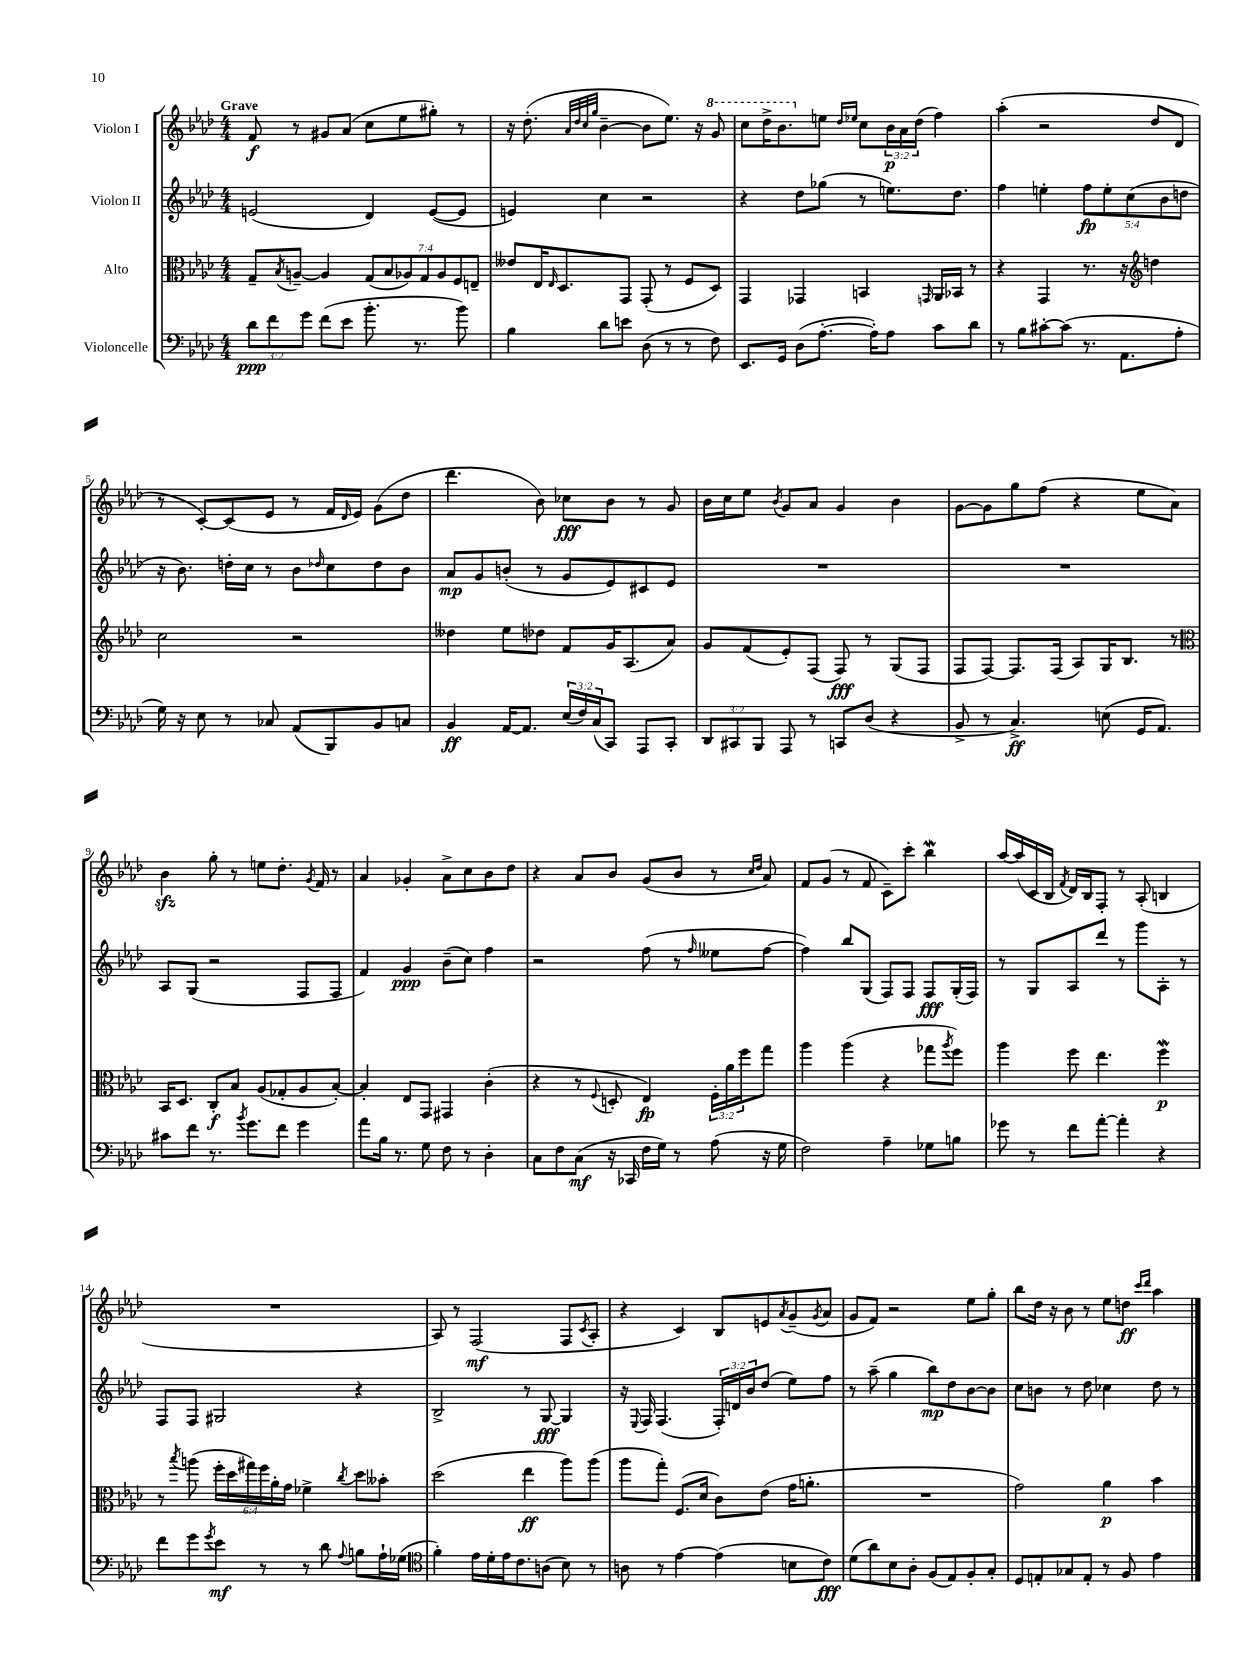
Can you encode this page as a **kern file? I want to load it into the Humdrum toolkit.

**kern	**dynam	**kern	**dynam	**kern	**dynam	**kern	**dynam
*part4	*part4	*part3	*part3	*part2	*part2	*part1	*part1
*staff4	*staff4	*staff3	*staff3	*staff2	*staff2	*staff1	*staff1
*I"Violoncelle	*	*I"Alto	*	*I"Violon II	*	*I"Violon I	*
*clefF4	*	*clefC3	*	*clefG2	*	*clefG2	*
*k[b-e-a-d-]	*	*k[b-e-a-d-]	*	*k[b-e-a-d-]	*	*k[b-e-a-d-]	*
*M4/4	*	*M4/4	*	*M4/4	*	*M4/4	*
=1	=1	=1	=1	=1	=1	=1	=1
!	!	!	!	!	!	!LO:TX:a:B:t=Grave	!
12d-\L	ppp	8G~/L	.	(2en/	.	8f/	f
12f\	.	.	.	.	.	.	.
.	.	8qB-/	.	.	.	.	.
.	.	[8An~/J	.	.	.	8r	.
12g\J	.	.	.	.	.	.	.
(8f\L	.	4A/]	.	.	.	8g#X/L	.
8e-\J	.	.	.	.	.	(8a-/J	.
8.b-'\	.	(14G/L	.	4d-/)	.	8cc\L	.
.	.	14B-/	.	.	.	.	.
.	.	.	.	.	.	8ee-\	.
.	.	14A-X/)	.	.	.	.	.
8.r	.	.	.	.	.	.	.
.	.	14G/	.	.	.	.	.
.	.	.	.	([8e/L	.	8gg#X'\J)	.
.	.	14A-/	.	.	.	.	.
.	.	14F/	.	.	.	.	.
8b-\)	.	.	.	8e/J]	.	8r	.
.	.	14En~/J	.	.	.	.	.
=2	=2	=2	=2	=2	=2	=2	=2
4B-\	.	8e--X/L	.	4en/)	.	16r	.
.	.	.	.	.	.	(8.dd-'\	.
.	.	16E-/K	.	.	.	.	.
.	.	16qqE-/	.	.	.	.	.
.	.	8.D-/	.	.	.	.	.
.	.	.	.	.	.	32qqa-/LLL	.
.	.	.	.	.	.	32qqdd-/	.
.	.	.	.	.	.	32qqcc/	.
.	.	.	.	.	.	32qqgg/JJJ	.
8d-\L	.	.	.	4cc\	.	[4b-~\	.
8en\J	.	8GG/J	.	.	.	.	.
(8D-\	.	(8GG'/	.	2r	.	8b-\L]	.
8r	.	8r	.	.	.	8.ee-\J)	.
8r	.	8F/L	.	.	.	.	.
.	.	.	.	.	.	16r	.
*	*	*	*	*	*	*8va	*
8F\)	.	8D-/J)	.	.	.	8gg/	.
=3	=3	=3	=3	=3	=3	=3	=3
8.EE-/L	.	4GG/	.	4r	.	8ccc\L	.
.	.	.	.	.	.	16ddd-^\K	.
16GG/Jk	.	.	.	.	.	8.bb-\	.
(8D-\L	.	4GG-X/	.	8dd-\L	.	.	.
*	*	*	*	*	*	*X8va	*
[8.A-'\J	.	.	.	(8gg-X\J	.	8een\J	.
.	.	.	.	.	.	16qqdd-/LL	.
.	.	.	.	.	.	16qqee-X/JJ	.
.	.	4BBn/	.	8r	.	8cc\L	.
16A-'\KL])	.	.	.	.	.	.	.
8A-\J	.	.	.	8.een\L)	.	24b-\L	p
.	.	.	.	.	.	24a-\	.
.	.	.	.	.	.	(24dd-\JJ	.
.	.	16qqGGn/	.	.	.	.	.
8c\L	.	16AA-/LL	.	.	.	4ff\)	.
.	.	16BB-X/JJ	.	8.dd-\J	.	.	.
8d-\J	.	8r	.	.	.	.	.
=4	=4	=4	=4	=4	=4	=4	=4
8r	.	4r	.	4ff\	.	(4aa-'\	.
8B-\L	.	.	.	.	.	.	.
[8c#X'\	.	4GG/	.	4een'\	.	2r	.
(8c#\J]	.	.	.	.	.	.	.
8.r	.	8.r	.	10ff\L	fp	.	.
.	.	.	.	10ee'\	.	.	.
8.AA-\L	.	16r	.	.	.	.	.
.	.	.	.	(10cc\	.	.	.
*	*	*clefG2	*	*	*	*	*
.	.	4ddn\	.	.	.	8dd-/L	.
.	.	.	.	10b-\	.	.	.
8A-'\J	.	.	.	.	.	8d-/J	.
.	.	.	.	10ddn\J	.	.	.
!!LO:LB:g=z
=5	=5	=5	=5	=5	=5	=5	=5
16G\)	.	2cc\	.	16r	.	8r	.
16r	.	.	.	8.b-\)	.	.	.
8E-\	.	.	.	.	.	[8c'/L)	.
8r	.	.	.	16ddn'\LL	.	(8c/]	.
.	.	.	.	16cc\JJ	.	.	.
8C-X/	.	.	.	8r	.	8e-/J	.
(8AA-/L	.	2r	.	8b-\L	.	8r	.
.	.	.	.	16qqdd-X/	.	.	.
8BBB-/)	.	.	.	8cc\	.	16f/LL	.
.	.	.	.	.	.	16qqd-/	.
.	.	.	.	.	.	16e-/JJ)	.
8BB-/	.	.	.	8dd-\	.	(8g\L	.
8Cn/J	.	.	.	8b-\J	.	8dd-\J	.
=6	=6	=6	=6	=6	=6	=6	=6
4BB-/	ff	4dd--X\	.	8a-/L	mp	4.ddd-\	.
.	.	.	.	8g/	.	.	.
[16AA-/KL	.	8ee-\L	.	(8bn'/J	.	.	.
8.AA-/J]	.	.	.	.	.	.	.
.	.	8dd-X\J	.	8r	.	8b-\)	.
(24E-/LL	.	8f/L	.	8g/L	.	8cc-X\L	fff
24F/)	.	.	.	.	.	.	.
(24C/J	.	.	.	.	.	.	.
8CC/J)	.	16g/K	.	8e-/)	.	8b-\J	.
.	.	(8.A-/	.	.	.	.	.
8AAA-/L	.	.	.	8c#X/	.	8r	.
8CC'/J	.	8a-/J)	.	8e-/J	.	8g/	.
=7	=7	=7	=7	=7	=7	=7	=7
12DD-/L	.	8g/L	.	1r	.	16b-\LL	.
.	.	.	.	.	.	16cc\J	.
12CC#X/	.	.	.	.	.	.	.
.	.	(8f/	.	.	.	8ee-\J	.
12BBB-/J	.	.	.	.	.	.	.
.	.	.	.	.	.	8qb-/	.
8AAA-/	.	8e-'/)	.	.	.	8g/L	.
8r	.	(8F/J	.	.	.	8a-/J	.
8CCn/L	.	8F/)	fff	.	.	4g/	.
(8D-/J	.	8r	.	.	.	.	.
4r	.	(8G/L	.	.	.	4b-\	.
.	.	8F/J	.	.	.	.	.
=8	=8	=8	=8	=8	=8	=8	=8
8BB-^/	.	8F/L	.	1r	.	[8g\L	.
8r	.	[8F/J)	.	.	.	8g\]	.
4.C^/)	ff	8.F/L]	.	.	.	8gg\	.
.	.	.	.	.	.	(8ff\J	.
.	.	(16F/Jk	.	.	.	.	.
.	.	8A-/L)	.	.	.	4r	.
(8En\	.	16G/K	.	.	.	.	.
.	.	8.B-/J	.	.	.	.	.
16GG/KL	.	.	.	.	.	8ee-\L	.
8.AA-/J)	.	.	.	.	.	.	.
.	.	8r	.	.	.	8a-\J)	.
!!LO:LB:g=z
=9	=9	=9	=9	=9	=9	=9	=9
*	*	*clefC3	*	*	*	*	*
8c#X\L	.	16BB-/KL	.	8A-/L	.	4b-zz\	.
.	.	8.D-/J	.	.	.	.	.
8f\J	.	.	.	(8G/J	.	.	.
8.r	.	8C'/L	f	2r	.	8gg'\	.
.	.	8B-/J	.	.	.	8r	.
8qb-/	.	.	.	.	.	.	.
8.g\L	.	.	.	.	.	.	.
.	.	(8A-/L	.	.	.	8een\L	.
8f\J	.	8G-X'/	.	.	.	8.dd-'\J	.
4g\	.	8A-/	.	8F/L	.	.	.
.	.	.	.	.	.	8qg/	.
.	.	.	.	.	.	16f/	.
.	.	[8B-'/J)	.	8F/J	.	8r	.
=10	=10	=10	=10	=10	=10	=10	=10
8a-\L	.	4B-'/]	.	4f/)	.	4a-/	.
16B-\Jk	.	.	.	.	.	.	.
8.r	.	.	.	.	.	.	.
.	.	8E-/L	.	4g/	ppp	4g-X'/	.
8G\	.	8GG/J	.	.	.	.	.
8F\	.	4GG#X/	.	(8b-~\L	.	8a-^\L	.
8r	.	.	.	8cc\J)	.	8cc\	.
4D-'\	.	(4c'\	.	4ff\	.	8b-\	.
.	.	.	.	.	.	8dd-\J	.
=11	=11	=11	=11	=11	=11	=11	=11
8C\L	.	4r	.	2r	.	4r	.
8F\	.	.	.	.	.	.	.
(8C\J	mf	8r	.	.	.	8a-/L	.
.	.	8qqF/	.	.	.	.	.
16r	.	8Dn'/	.	.	.	8b-/J	.
16CC-X/	.	.	.	.	.	.	.
16F\LL	.	4E-/)	fp	(8ff\	.	(8g/L	.
16G\JJ)	.	.	.	.	.	.	.
8r	.	.	.	8r	.	8b-/J	.
.	.	.	.	16qqff/	.	.	.
(8A-\	.	24F'\LL	.	8ee--X\L	.	8r	.
.	.	24a-\	.	.	.	.	.
.	.	24ff\J	.	.	.	.	.
.	.	.	.	.	.	16qqcc/LL	.
.	.	.	.	.	.	16qqdd-/JJ	.
16r	.	8gg\J	.	[8ff\J	.	8a-/)	.
16G\	.	.	.	.	.	.	.
=12	=12	=12	=12	=12	=12	=12	=12
2F\)	.	4aa-\	.	4ff\])	.	8f/L	.
.	.	.	.	.	.	(8g/J	.
.	.	(4aa-\	.	8bb-/L	.	8r	.
.	.	.	.	(8G/J	.	8f/	.
4A-~\	.	4r	.	8F/L)	.	8c~\L)	.
.	.	.	.	8F/J	.	8ccc'\J	.
8G-X\L	.	8gg-X\L	.	8F/L	fff	4bb-W\	.
.	.	8qaa-/	.	.	.	.	.
8Bn\J	.	8ff\J)	.	(16G'/L	.	.	.
.	.	.	.	16F/JJ)	.	.	.
=13	=13	=13	=13	=13	=13	=13	=13
8g-X\	.	4aa-\	.	8r	.	[16aa-/LL	.
.	.	.	.	.	.	(16aa-/]	.
8r	.	.	.	8G/L	.	16c/	.
.	.	.	.	.	.	16B-/JJ	.
.	.	.	.	.	.	8qf/	.
8f\L	.	8ff\	.	8A-/	.	16d-/LL)	.
.	.	.	.	.	.	16B-/J	.
[8a-'\J	.	4.ee-\	.	8ddd-/J	.	8F'/J	.
4a-'\]	.	.	.	8r	.	8r	.
.	.	.	.	8ggg\L	.	(8A-'/	.
4r	.	4ffW\	p	8A-'\J	.	4Bn/	.
.	.	.	.	8r	.	.	.
!!LO:LB:g=z
=14	=14	=14	=14	=14	=14	=14	=14
8f\L	.	8r	.	8F/L	.	1r	.
.	.	8qbb-/	.	.	.	.	.
8g\	.	(8aan\	.	8F/J	.	.	.
8qg/	.	.	.	.	.	.	.
8e-\J	mf	24ff'\LL	.	2G#X/	.	.	.
.	.	24dd-\	.	.	.	.	.
.	.	24gg#X\)	.	.	.	.	.
8r	.	24ff\	.	.	.	.	.
.	.	24a-'\	.	.	.	.	.
.	.	24g\JJ	.	.	.	.	.
8r	.	4f-X^\	.	.	.	.	.
8d-\	.	.	.	.	.	.	.
8qqA-/	.	8qcc/	.	.	.	.	.
8Bn\L	.	8dd-\L	.	4r	.	.	.
16A-`\L	.	8b--X'\J	.	.	.	.	.
(16G-X\JJ	.	.	.	.	.	.	.
=15	=15	=15	=15	=15	=15	=15	=15
*clefC4	*	*	*	*	*	*	*
4f'\)	.	(2dd-\	.	2B-^/	.	8A-/)	.
.	.	.	.	.	.	8r	.
16e-\LL	.	.	.	.	.	(2F/	mf
16d-'\	.	.	.	.	.	.	.
16e-\J	.	.	.	.	.	.	.
8.c\	.	.	.	.	.	.	.
.	.	4ee-\	ff	8r	.	.	.
(8An\J	.	.	.	[8G/	fff	.	.
8B-\)	.	8aa-\L)	.	4G/]	.	8F/L	.
.	.	.	.	.	.	8qc/	.
8r	.	(8aa-\J	.	.	.	8A-'/J	.
=16	=16	=16	=16	=16	=16	=16	=16
8An\	.	8aa-\L	.	16r	.	4r	.
.	.	.	.	8qqE-/	.	.	.
.	.	.	.	16F/	.	.	.
8r	.	8gg'\J)	.	(4.F/	.	.	.
[4e-\	.	(8.F/L	.	.	.	4c/)	.
.	.	16d-/Jk	.	.	.	.	.
(4e-\]	.	8c\L)	.	24F'/LL)	.	8B-/L	.
.	.	.	.	24dn/	.	.	.
.	.	.	.	24b-/J	.	.	.
.	.	(8e-\J	.	(8dd-/J	.	8en/	.
.	.	.	.	.	.	8qa-/	.
8Bn\L	.	16g\KL	.	8ee-\L)	.	(8g~/	.
.	.	8.an'\J	.	.	.	.	.
.	.	.	.	.	.	8qg/	.
8c\J)	fff	.	.	8ff\J	.	8a-/J	.
=17	=17	=17	=17	=17	=17	=17	=17
(8d-\L	.	1r	.	8r	.	8g/L	.
8a-\)	.	.	.	(8aa-~\	.	8f/J)	.
8B-\	.	.	.	4gg\	.	2r	.
8A-'\J	.	.	.	.	.	.	.
(8F/L	.	.	.	8bb-\L)	mp	.	.
8E-/)	.	.	.	8dd-\	.	.	.
8F'/	.	.	.	[8b-\	.	8ee-\L	.
8G'/J	.	.	.	8b-\J]	.	8gg'\J	.
=18	=18	=18	=18	=18	=18	=18	=18
8D-/L	.	2g\)	.	8cc\L	.	8bb-\L	.
8En'/	.	.	.	8bn\J	.	16dd-\Jk	.
.	.	.	.	.	.	16r	.
8G-X/	.	.	.	8r	.	8b-\	.
8E'/J	.	.	.	8dd-\	.	8r	.
8r	.	4a-\	p	4cc-X\	.	8ee-\L	.
8F/	.	.	.	.	.	8ddn\J	ff
.	.	.	.	.	.	16qqccc/LL	.
.	.	.	.	.	.	16qqddd-/JJ	.
4e-\	.	4b-\	.	8dd-\	.	4aa-\	.
.	.	.	.	8r	.	.	.
==	==	==	==	==	==	==	==
*-	*-	*-	*-	*-	*-	*-	*-
